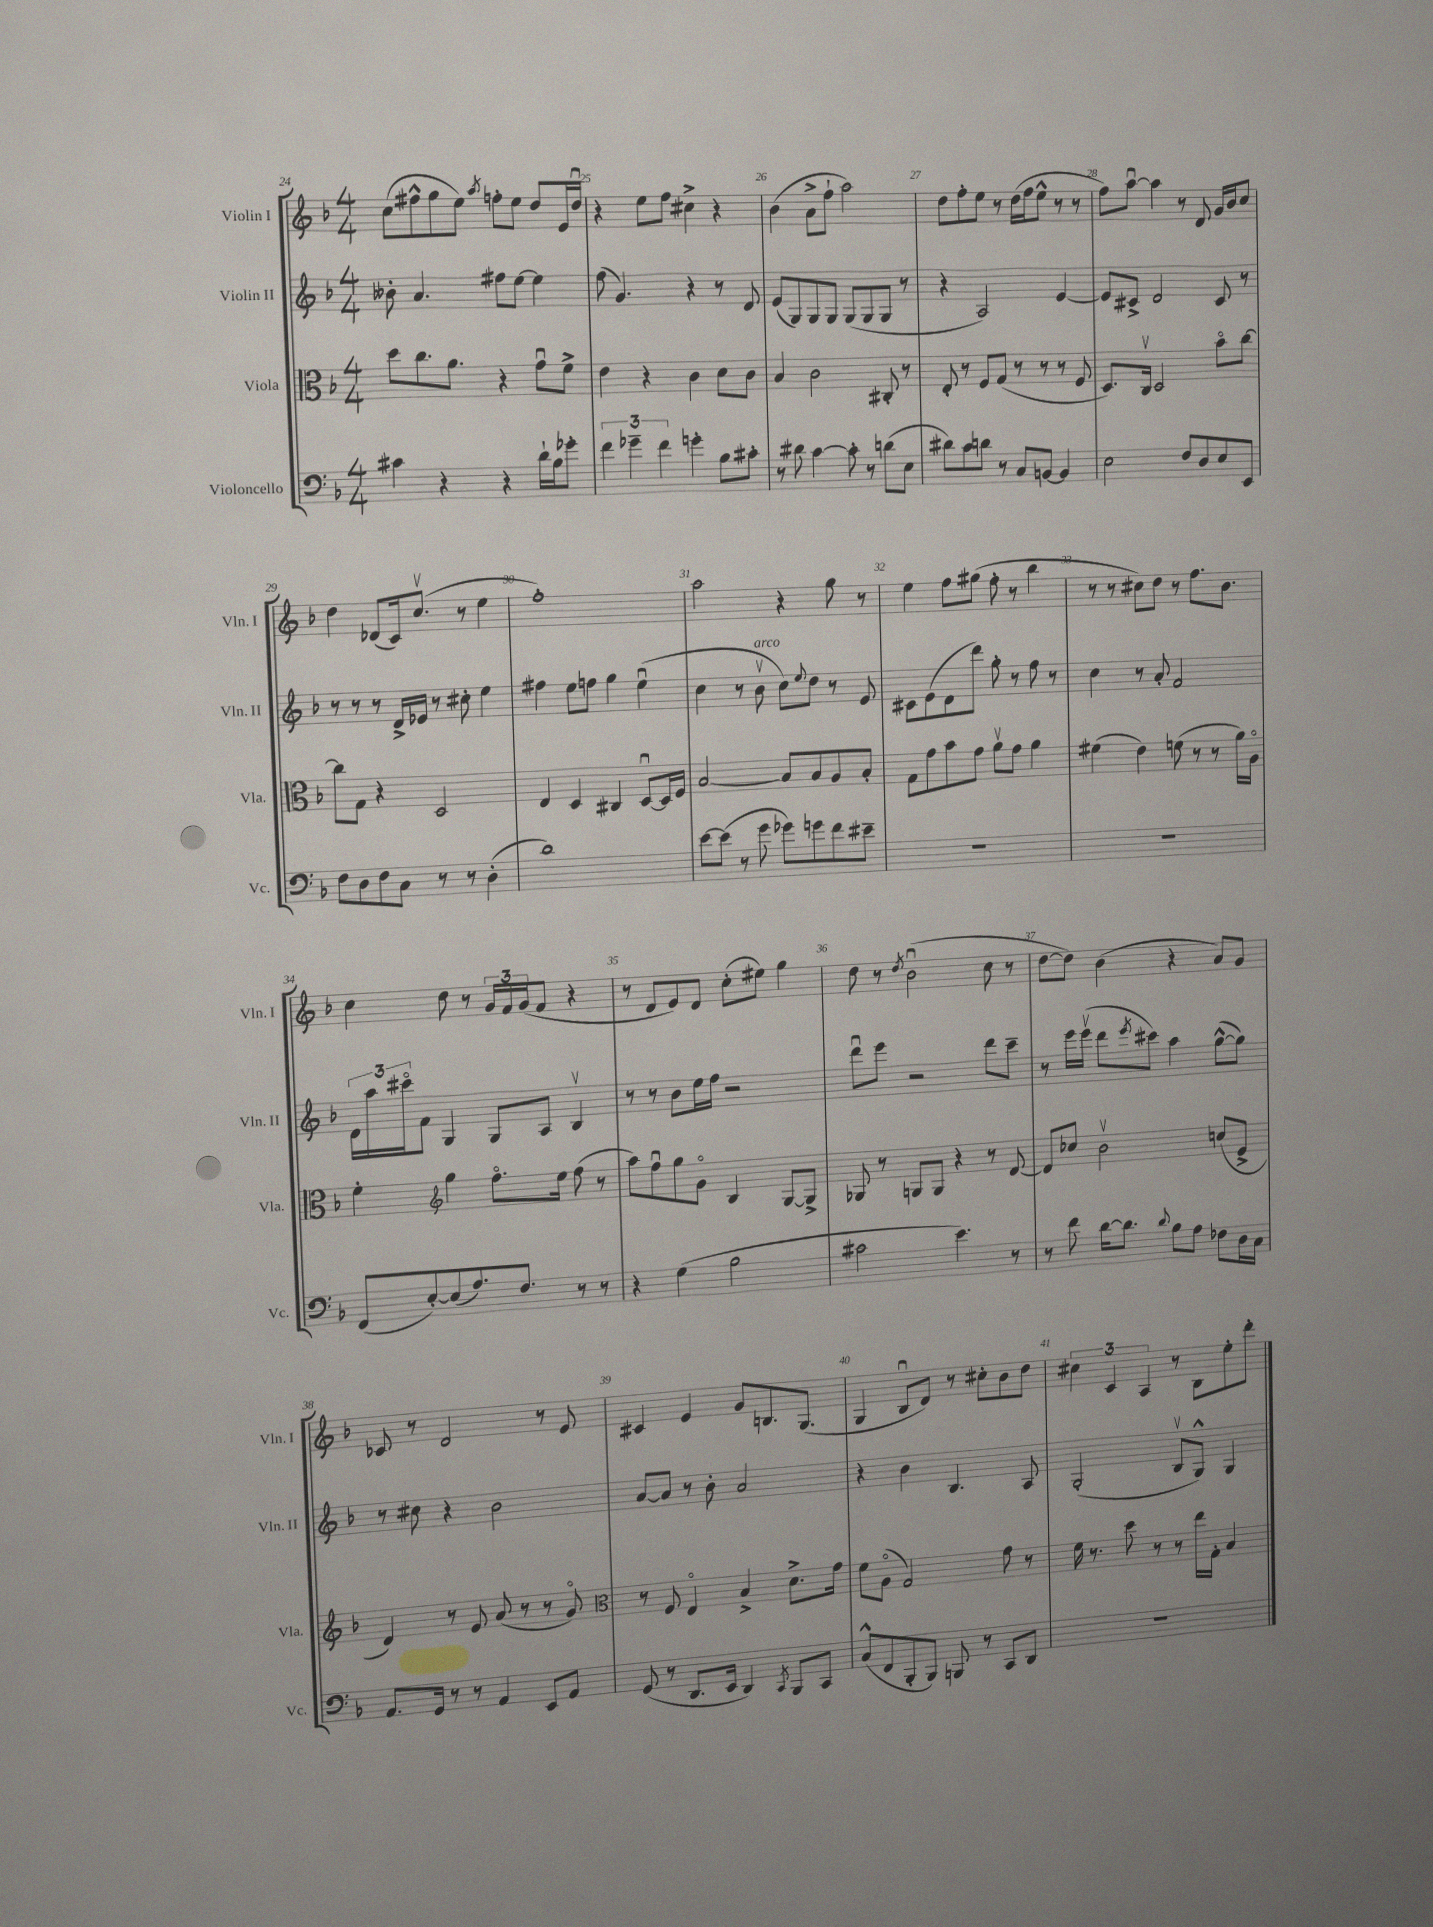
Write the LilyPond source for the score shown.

<<
\new StaffGroup <<
\new Staff = "s0" \with { instrumentName = "Violin I" shortInstrumentName = "Vln. I" } {
    \clef treble \key f \major \numericTimeSignature \time 4/4
    c''8( fis''8-^ g''8 e''8) \acciaccatura { a''8 } f''8-. e''8 d''8 e'16 d''16\downbow |
    r4 e''8 f''8 cis''4-> r4 |
    bes'4( a'8-> f''8-! a''2) |
    d''8 f''8-. e''8 r8 d''16( f''16 e''8-^ r8 r8 |
    f''8) a''8~\downbow a''4 r8 d'8 g'16 bes'16 c''8 |
    d''4 des'8( c'16) c''8.\upbow( r8 e''4 |
    f''1-.) |
    a''2 r4 g''8 r8 |
    e''4 f''8 gis''8( f''8-. r8 bes''4 |
    r8 r8 cis''8) d''8 r8 f''8. bes'8. |
    c''4 d''8 r8 \tuplet 3/2 { g'16 f'16 g'16( } f'8 r4 |
    r8 d'8 e'8) d'8 c''8-.( eis''8) g''4 |
    d''8 r8 \acciaccatura { d''8 } bes'2\downbow( c''8 r8 |
    d''8~ d''8) bes'4( r4 a'8) g'8 |
    ces'8 r8 d'2 r8 e'8 |
    cis'4 e'4 g'8 b8. g8.( |
    g4 bes8\downbow d'8) r8 cis''8-. bes'8 d''8 |
    \tuplet 3/2 { cis''4 c'4 a4 } r8 bes8 e''8-. d'''8-. \bar "|." |
}
\new Staff = "s1" \with { instrumentName = "Violin II" shortInstrumentName = "Vln. II" } {
    \clef treble \key f \major \numericTimeSignature \time 4/4
    beses'8-. a'4. fis''8 e''8~ e''4 |
    f''8( g'4.) r4 r8 d'8 |
    e'8( g8) g8 g8 g8( g8 g8 r8 |
    r4 a2) e'4~ |
    e'8 cis'8-> d'2 cis'8 r8 |
    r8 r8 r8 d'16-> ees'16 r8 cis''8-. e''4 |
    fis''4 e''8 f''8 g''4 e''4\downbow( |
    c''4 r8 bes'8\upbow^\markup { \italic "arco" } c''8) \appoggiatura { e''8 } d''8 r8 e'8 |
    cis'8 e'8( d'8 d'''8) g''8-. r8 f''8 r8 |
    c''4 r8 a'8-. f'2 |
    \tuplet 3/2 { d'16 a''16 cis'''16\flageolet } f'8 g4 g8 a8 bes4\upbow |
    r8 r8 bes'8 e''16 f''16 r2 |
    d'''8\downbow e'''8 r2 d'''8 c'''8-- |
    r8 e'''16 e'''16\upbow( d'''8 \acciaccatura { e'''8 } cis'''8) a''4 g''8~-^( g''8) |
    r8 cis''8 r4 bes'2 |
    a'8~ a'8 r8 bes'8-. a'2 |
    r4 bes'4 bes4. a8 |
    g2-.( bes8\upbow g8-^) g4 \bar "|." |
}
\new Staff = "s2" \with { instrumentName = "Viola" shortInstrumentName = "Vla." } {
    \clef alto \key f \major \numericTimeSignature \time 4/4
    d''8 c''8. a'8. r4 g'8\downbow f'8-> |
    e'4 r4 c'4 d'8 c'8 |
    bes4 c'2 cis8-. r8 |
    e8-. r8 f8 g8( r8 r8 r8 f8 |
    d8.) c16\upbow d2 bes'8\flageolet c''8~ |
    c''8 g8 r4 d2 |
    e4 d4 cis4 d8~\downbow d16 f16 |
    bes2~ bes8 bes8 a8 bes8-. |
    g8 g'8 bes'8 g'8 a'8\upbow g'8 a'4 |
    fis'4( e'4) f'8( r8 r8 a'16) a16\flageolet |
    f'4-. \clef treble g''4 f''8.\flageolet e''16 f''8( r8 |
    a''8) f''8\downbow g''8 g'8\flageolet bes4 g8~ g8-> |
    ges8 r8 g8 g8 r4 r8 d'8~ |
    d'8 ces''8 bes'2\upbow c''8( e'8-> |
    d'4) r8 e'8 a'8( r8 r8 g'8\flageolet) |
    \clef alto r8 f8 e4\flageolet bes4-> d'8.-> g'16 |
    f'8 a8\flageolet( g2) g'8 r8 |
    f'16 r8. d''8 r8 r8 e''16 g16-. bes4 \bar "|." |
}
\new Staff = "s3" \with { instrumentName = "Violoncello" shortInstrumentName = "Vc." } {
    \clef bass \key f \major \numericTimeSignature \time 4/4
    cis'4 r4 r4 d'16-! bes16 ges'8-. |
    \tuplet 3/2 { f'4 ges'4-- f'4 } g'4-. bes8 cis'8-. |
    r8 dis'8 c'4~ c'8-. r8 d'8( e8 |
    dis'8) c'8 d'8 r8 c8 b,8~ b,4 |
    e2 f8 d8 e8 e,8 |
    f8 d8 f8 c8 r8 r8 d4-.( |
    d'1) |
    e'8~ e'8( r8 g'8 ges'8) g'8 f'8 eis'8-- |
    R1 |
    R1 |
    f,8( e8~-.) e8( a8.) f8. r8 r8 |
    r4 g4( bes2 |
    cis'2 e'4.) r8 |
    r8 f'8 d'16~ d'8. \appoggiatura { d'8 } bes8 a8 fes8 d16 c16 |
    a,8. g,16 r8 r8 a,4 e,8 a,8 |
    g,8( r8 d,8. e,16 d,4) \acciaccatura { c,8 } bes,,8 c,8 |
    c8-^( f,8 bes,,8-. bes,,8) b,,8 r8 c,8 d,8 |
    R1 \bar "|." |
}
>>
>>
\layout { \context { \Score currentBarNumber = #24 \override BarNumber.break-visibility = ##(#f #t #t) barNumberVisibility = #all-bar-numbers-visible } }
